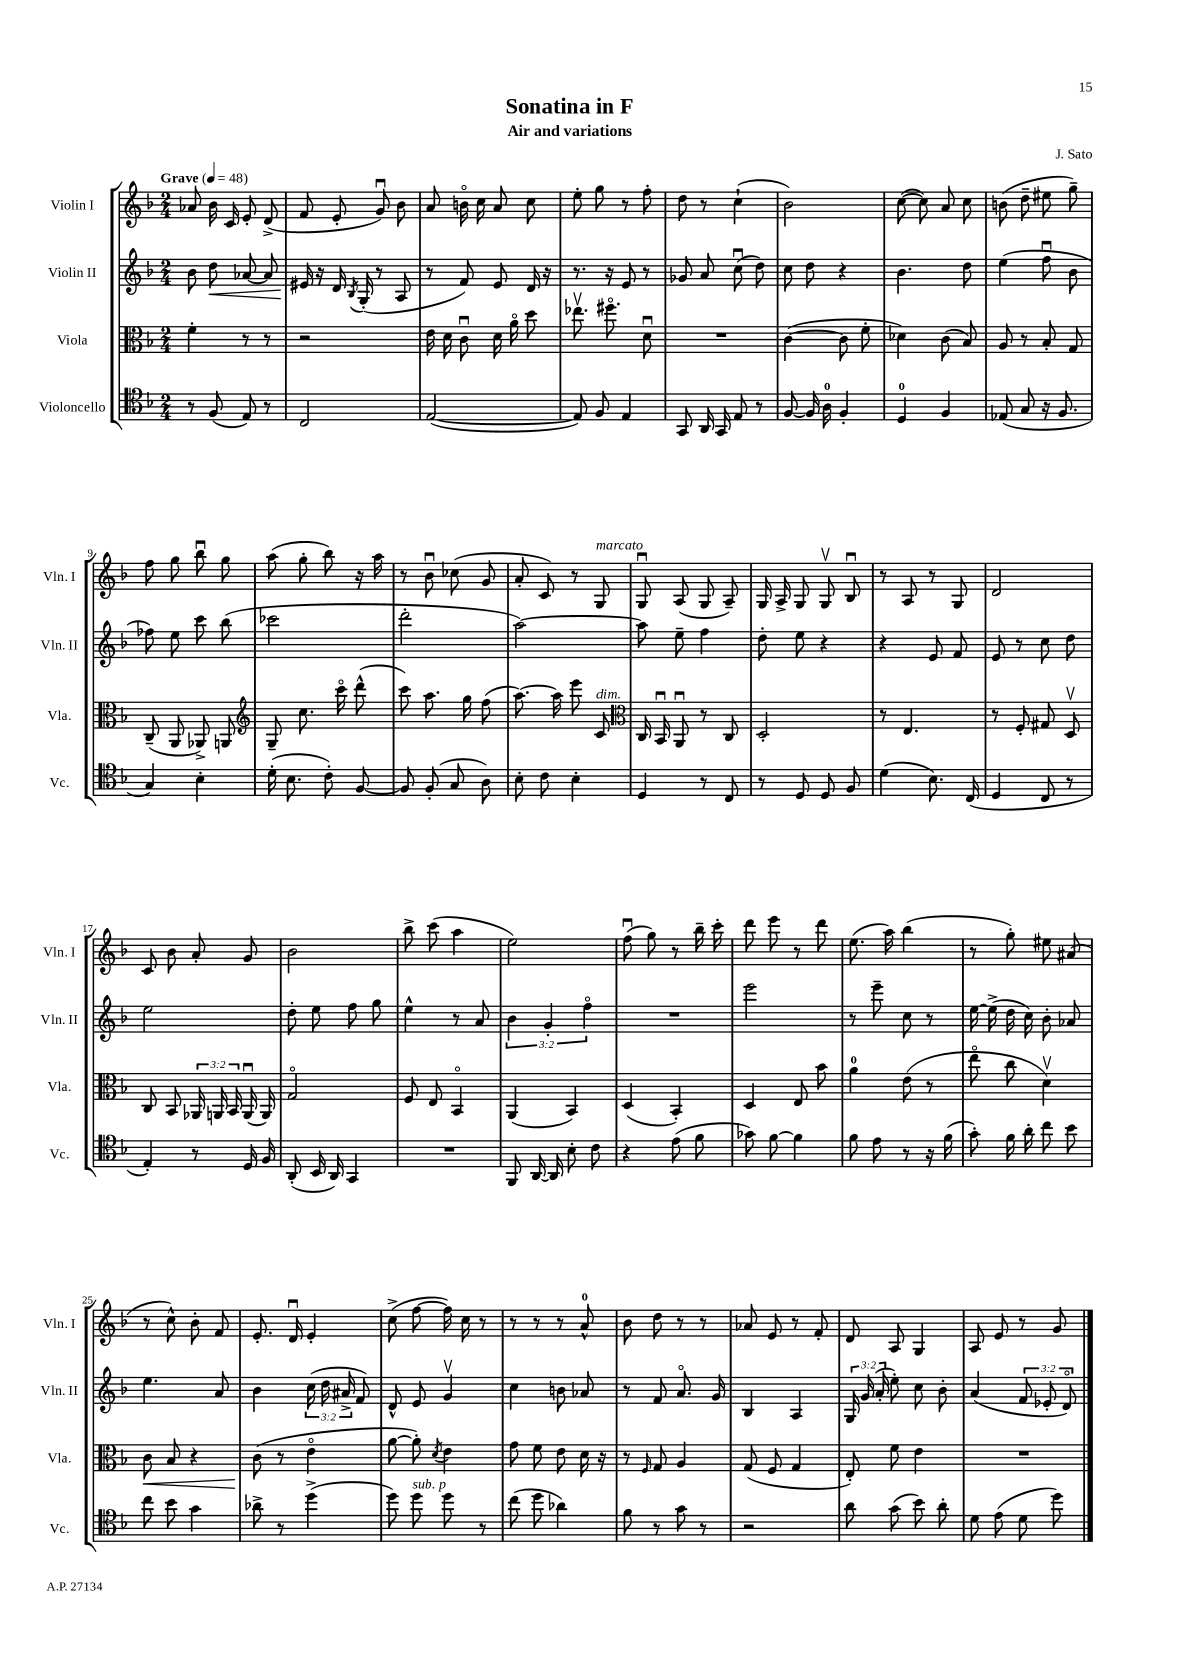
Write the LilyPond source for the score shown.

\header { title = "Sonatina in F" composer = "J. Sato" subtitle = "Air and variations" }
<<
\new StaffGroup <<
\new Staff = "s0" \with { instrumentName = "Violin I" shortInstrumentName = "Vln. I" } {
    \clef treble \key f \major \numericTimeSignature \time 2/4 \tempo "Grave" 4 = 48
    \autoBeamOff aes'8 bes'16 c'16 e'8-. d'8->( |
    f'8 e'8-. g'8\downbow) bes'8 |
    a'8 b'16\flageolet c''16 a'8 c''8 |
    e''8-. g''8 r8 f''8-. |
    d''8 r8 c''4-!( |
    bes'2) |
    c''8~( c''8) a'8 c''8 |
    b'8( d''8-- eis''8 g''8--) |
    f''8 g''8 bes''8\downbow g''8 |
    a''8( g''8-. bes''8) r16 a''16 |
    r8 bes'8\downbow ces''8( g'8 |
    a'8-. c'8) r8 g8^\markup { \italic "marcato" } |
    g8\downbow a8( g8 a8--) |
    g16 a16-> g8 g8\upbow bes8\downbow |
    r8 a8 r8 g8 |
    d'2 |
    c'8 bes'8 a'8-. g'8 |
    bes'2 |
    bes''8-> c'''8( a''4 |
    e''2) |
    f''8\downbow( g''8) r8 bes''16-- c'''16-. |
    d'''8 e'''8 r8 d'''8 |
    e''8.( a''16) bes''4( |
    r8 g''8-.) eis''8 ais'8( |
    r8 c''8-^) bes'8-. f'8 |
    e'8.-. d'16\downbow e'4-. |
    c''8->( f''8~ f''16) c''16 r8 |
    r8 r8 r8 a'8-0-^ |
    bes'8 d''8 r8 r8 |
    aes'8 e'8 r8 f'8-. |
    d'8 a8 g4 |
    a8 e'8 r8 g'8 \bar "|." |
}
\new Staff = "s1" \with { instrumentName = "Violin II" shortInstrumentName = "Vln. II" } {
    \clef treble \key f \major \numericTimeSignature \time 2/4 \override Staff.TupletNumber.text = #tuplet-number::calc-fraction-text
    \autoBeamOff bes'8 d''8\< aes'8~ aes'8 |
    eis'16\! r16 d'16 \acciaccatura { bes8 } g16-.( r8 a8 |
    r8 f'8) e'8 d'16 r16 |
    r8. r16 e'8 r8 |
    ges'8 a'8 c''8\downbow( d''8) |
    c''8 d''8 r4 |
    bes'4. d''8 |
    e''4( f''8\downbow bes'8 |
    fes''8) e''8 c'''8 bes''8( |
    ces'''2 |
    d'''2-. |
    a''2~) |
    a''8 e''8-- f''4 |
    d''8-. e''8 r4 |
    r4 e'8 f'8 |
    e'8 r8 c''8 d''8 |
    e''2 |
    d''8-. e''8 f''8 g''8 |
    e''4-^ r8 a'8 |
    \tuplet 3/2 { bes'4 g'4-. f''4\flageolet } |
    R2 |
    e'''2 |
    r8 e'''8-- c''8 r8 |
    e''16~ e''16->( d''16 c''16) bes'8-. aes'8 |
    e''4. a'8 |
    bes'4 \tuplet 3/2 { c''16( d''16 ais'16-> } f'8) |
    d'8-^ e'8 g'4\upbow |
    c''4 b'8 aes'8 |
    r8 f'8 a'8.\flageolet g'16 |
    bes4 a4 |
    \tuplet 3/2 { g16 g'16( a'16-. } e''8-.) c''8 bes'8-. |
    a'4( \tuplet 3/2 { f'8 ees'8-. d'8\flageolet) } \bar "|." |
}
\new Staff = "s2" \with { instrumentName = "Viola" shortInstrumentName = "Vla." } {
    \clef alto \key f \major \numericTimeSignature \time 2/4 \override Staff.TupletNumber.text = #tuplet-number::calc-fraction-text
    \autoBeamOff f'4-. r8 r8 |
    r2 |
    e'16 d'16 c'8\downbow d'16 a'16\flageolet d''8 |
    ees''8.\upbow fis''8.\flageolet d'8\downbow |
    R2 |
    c'4~( c'8 f'8-. |
    des'4) c'8( bes8) |
    a8 r8 bes8-. g8 |
    c8--( a,8 aes,8->) a,8 |
    \clef treble g8-- c''8. c'''16\flageolet d'''8-^( |
    c'''8) a''8. g''16 f''8( |
    a''8.~) a''16 e'''8 c'8^\markup { \italic "dim." } |
    \clef alto c16 bes,16\downbow a,8\downbow r8 c8 |
    d2-. |
    r8 e4. |
    r8 f8-. gis8 d8\upbow |
    c8 bes,8 \tuplet 3/2 { aes,16 a,16 bes,16 } a,16\downbow( a,16) |
    g2\flageolet |
    f8 e8 bes,4\flageolet |
    a,4( bes,4) |
    d4( bes,4-.) |
    d4 e8 bes'8 |
    a'4-0 e'8( r8 |
    e''8\flageolet c''8 d'4\upbow) |
    c'8\< bes8 r4 |
    c'8\!( r8 e'4\flageolet |
    a'8~ a'8-.) \acciaccatura { d'8 } e'4 |
    g'8 f'8 e'8 d'16 r16 |
    r8 \grace { f16 } g8 a4 |
    g8( f8 g4 |
    e8-.) f'8 e'4 |
    R2 \bar "|." |
}
\new Staff = "s3" \with { instrumentName = "Violoncello" shortInstrumentName = "Vc." } {
    \clef tenor \key f \major \numericTimeSignature \time 2/4
    \autoBeamOff r8 f8( e8) r8 |
    c2 |
    e2~( |
    e8) f8 e4 |
    g,8 a,16 g,16 e8 r8 |
    f8~ f16 a16-0 f4-. |
    d4-0 f4 |
    ees8( g8 r16 f8. |
    g4) bes4-. |
    d'16-.( bes8. c'8-.) f8~ |
    f8 f8-.( g8 a8) |
    bes8-. c'8 bes4-. |
    d4 r8 c8 |
    r8 d8 d8 f8 |
    d'4( bes8.) c16( |
    d4 c8 r8 |
    e4-.) r8 d16 f16 |
    a,8-.( bes,16 a,16) g,4 |
    R2 |
    f,8 a,16~ a,16 bes8-. c'8 |
    r4 e'8( f'8 |
    ges'8) f'8~ f'4 |
    f'8 e'8 r8 r16 f'16( |
    g'8-.) f'16 a'16-. c''8 bes'8 |
    c''8 bes'8 g'4 |
    aes'8-> r8 d''4->( |
    d''8) d''8^\markup { \italic "sub. p" } d''8 r8 |
    c''8( d''8 aes'4) |
    f'8 r8 g'8 r8 |
    r2 |
    a'8 g'8( bes'8) a'8-. |
    d'8 e'8( d'8 d''8) \bar "|." |
}
>>
>>
